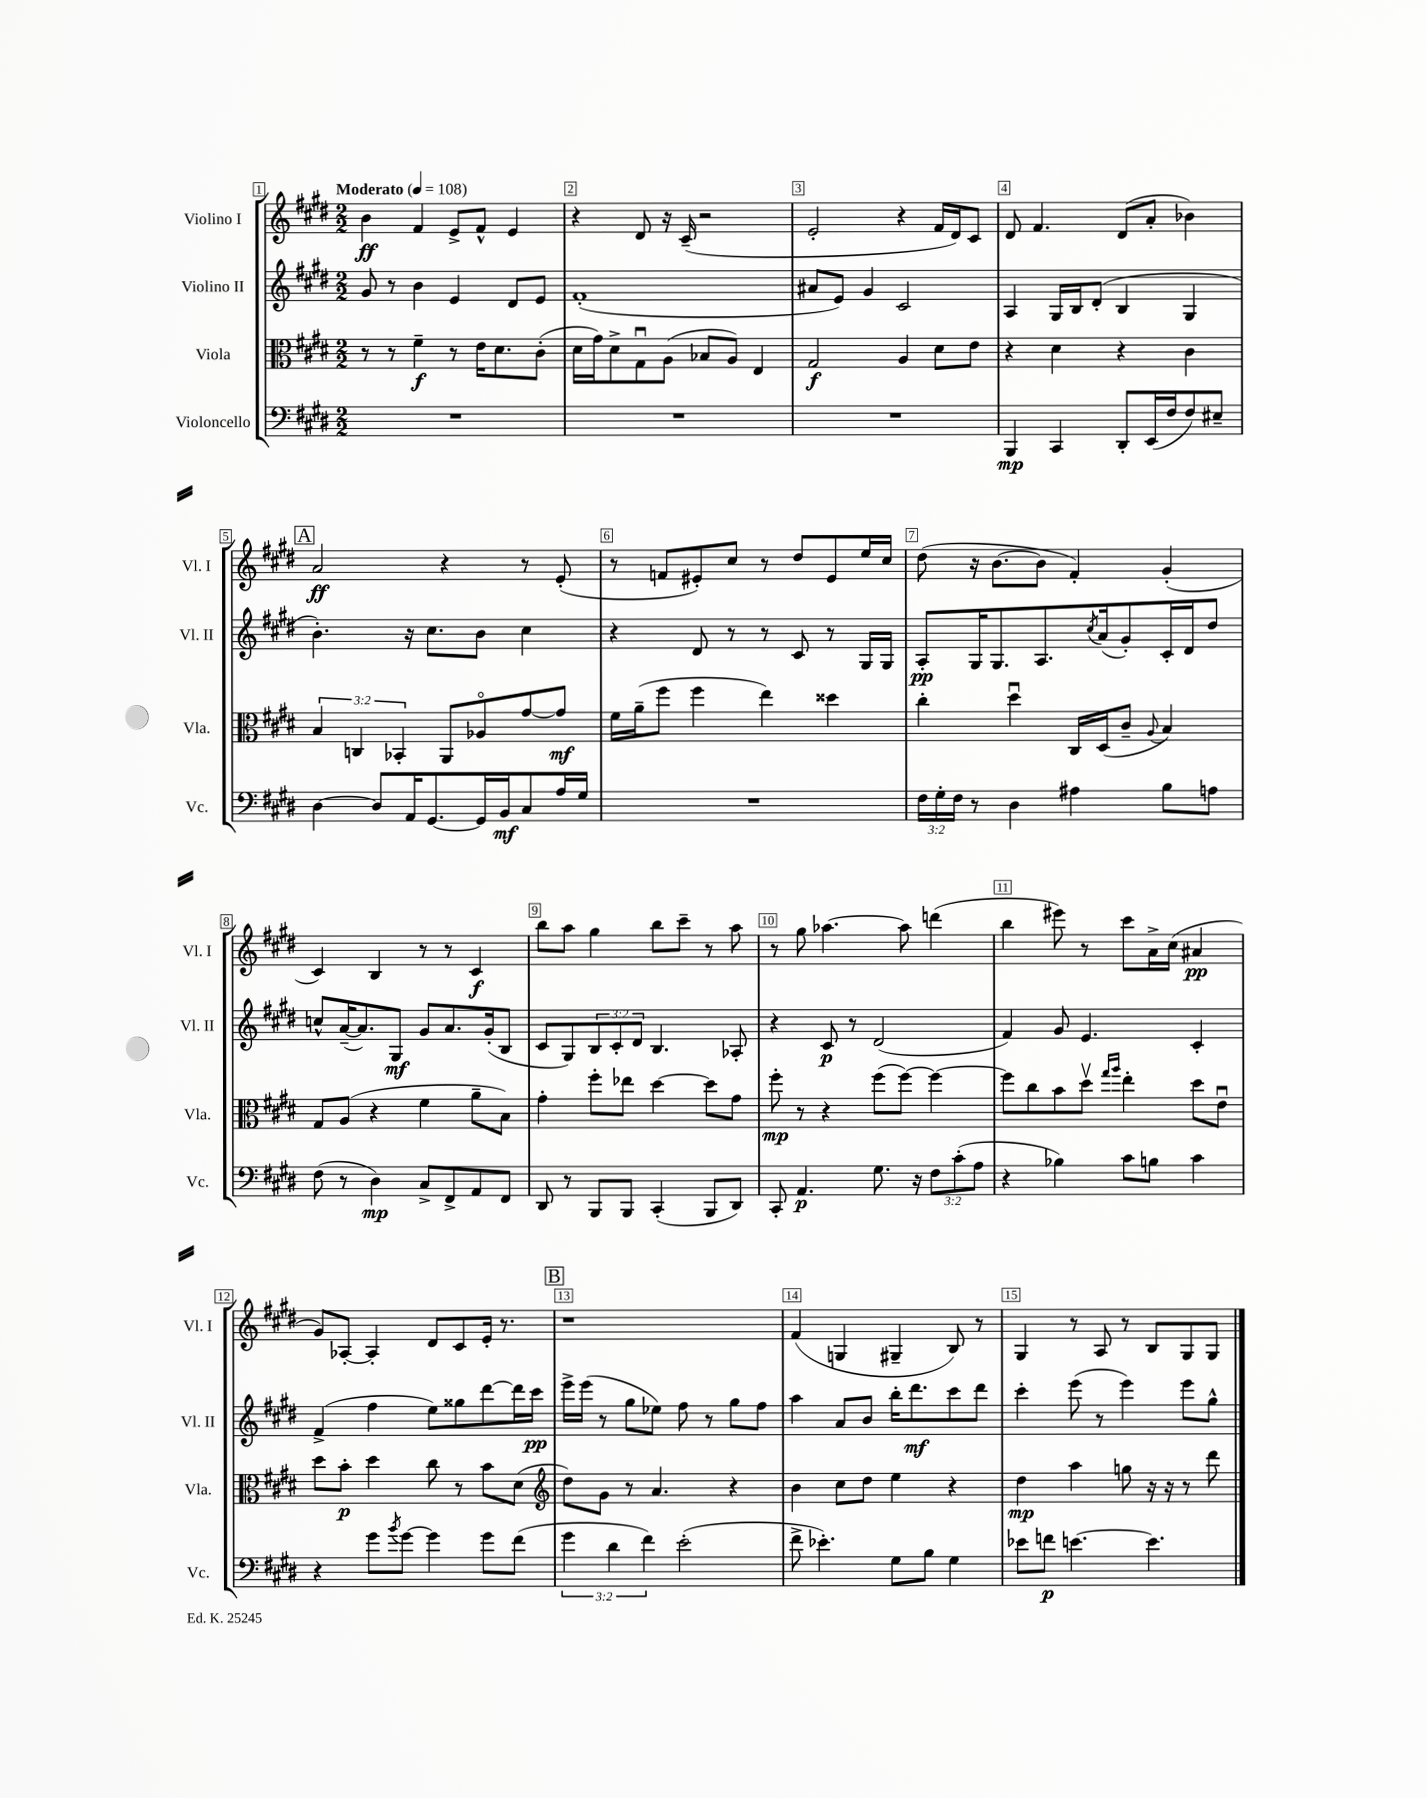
<<
\new StaffGroup <<
\new Staff = "s0" \with { instrumentName = "Violino I" shortInstrumentName = "Vl. I" } {
    \clef treble \key e \major \numericTimeSignature \time 2/2 \tempo "Moderato" 4 = 108
    b'4\ff fis'4 e'8-> fis'8-^ e'4 |
    r4 dis'8 r16 cis'16--( r2 |
    e'2-. r4 fis'16 dis'16) cis'8 |
    dis'8 fis'4. dis'8( a'8-. bes'4) |
    \mark \markup { \box "A" } a'2\ff r4 r8 e'8-.( |
    r8 f'8 eis'8-.) cis''8 r8 dis''8 eis'8 e''16 cis''16 |
    dis''8( r16 b'8.~ b'8 fis'4-.) gis'4-.( |
    cis'4) b4 r8 r8 cis'4\f |
    b''8 a''8 gis''4 b''8 cis'''8-- r8 a''8 |
    r8 gis''8 aes''4.~ aes''8 d'''4( |
    b''4 eis'''8) r8 cis'''8 a'16-> cis''16( ais'4\pp |
    gis'8) aes8~-. aes4-. dis'8 cis'8 e'16-. r8. |
    \mark \markup { \box "B" } r1 |
    fis'4( g4 gis4-- b8) r8 |
    gis4 r8 a8 r8 b8 gis8 gis8 \bar "|." |
}
\new Staff = "s1" \with { instrumentName = "Violino II" shortInstrumentName = "Vl. II" } {
    \clef treble \key e \major \numericTimeSignature \time 2/2 \override Staff.TupletNumber.text = #tuplet-number::calc-fraction-text
    gis'8 r8 b'4 e'4 dis'8 e'8 |
    fis'1-.( |
    ais'8 e'8) gis'4 cis'2 |
    a4 gis16 b16 dis'8-.( b4 gis4 |
    \mark \markup { \box "A" } b'4.-.) r16 cis''8. b'8 cis''4 |
    r4 dis'8 r8 r8 cis'8 r8 gis16 gis16 |
    a8-.\pp gis16 gis8. a8. \acciaccatura { cis''8 } a'16( gis'8-.) cis'16-. dis'16 dis''8 |
    c''8-^ a'16~--( a'8.) gis8\mf gis'8 a'8. gis'16-.( b8 |
    cis'8 gis8) \tuplet 3/2 { b8 cis'8-. dis'8 } b4. aes8-. |
    r4 cis'8\p r8 dis'2( |
    fis'4) gis'8 e'4. cis'4-. |
    fis'4->( fis''4 e''8) gisis''8 dis'''8~ dis'''16 cis'''16\pp |
    \mark \markup { \box "B" } e'''16-> e'''16( r8 gis''8 ees''8) fis''8 r8 gis''8 fis''8 |
    a''4 a'8 b'8 b''16-. dis'''8.\mf cis'''8 dis'''8 |
    cis'''4-. e'''8( r8 e'''4) e'''8 gis''8-^ \bar "|." |
}
\new Staff = "s2" \with { instrumentName = "Viola" shortInstrumentName = "Vla." } {
    \clef alto \key e \major \numericTimeSignature \time 2/2 \override Staff.TupletNumber.text = #tuplet-number::calc-fraction-text
    r8 r8 fis'4--\f r8 e'16 dis'8. cis'8-.( |
    dis'16 gis'16) dis'8-> gis8\downbow a8( bes8 a8) e4 |
    gis2\f a4 dis'8 e'8 |
    r4 dis'4 r4 cis'4 |
    \mark \markup { \box "A" } \tuplet 3/2 { b4 c4 bes,4-. } a,8 aes8\flageolet gis'8~ gis'8\mf |
    fis'16 a'16--( fis''8 fis''4 e''4) disis''4 |
    cis''4-. dis''4\downbow cis16 dis16( cis'8-- \appoggiatura { a8 } b4) |
    gis8 a8( r4 fis'4 a'8-- b8) |
    gis'4-. fis''8-. ees''8 dis''4~ dis''8 gis'8 |
    fis''8-.\mp r8 r4 fis''8( fis''8~) fis''4~ |
    fis''8 cis''8 b'8 dis''8\upbow \grace { gis''16 a''16 } e''4-. dis''8 e'8\downbow |
    dis''8 b'8-.\p dis''4 cis''8 r8 b'8 dis'8( |
    \mark \markup { \box "B" } \clef treble dis''8) gis'8 r8 a'4. r4 |
    b'4 cis''8 dis''8 e''4 r4 |
    dis''4\mp a''4 g''8 r16 r16 r8 dis'''8 \bar "|." |
}
\new Staff = "s3" \with { instrumentName = "Violoncello" shortInstrumentName = "Vc." } {
    \clef bass \key e \major \numericTimeSignature \time 2/2 \override Staff.TupletNumber.text = #tuplet-number::calc-fraction-text
    R1 |
    R1 |
    R1 |
    b,,4\mp cis,4 dis,8-. e,16( fis16 fis8) eis8-- |
    \mark \markup { \box "A" } dis4~ dis8 a,16 gis,8.~ gis,16 b,16\mf cis8 a16 gis16 |
    R1 |
    \tuplet 3/2 { fis16 gis16-. fis16 } r8 dis4 ais4 b8 a8 |
    fis8( r8 dis4\mp) cis8-> fis,8-> a,8 fis,8 |
    dis,8 r8 b,,8 b,,8 cis,4-.( b,,8 dis,8) |
    cis,8-. a,4.\p gis8. r16 \tuplet 3/2 { fis8 cis'8-.( a8 } |
    r4 bes4) cis'8 b8 cis'4 |
    r4 gis'8 \acciaccatura { b'8 } gis'8~ gis'4 gis'8 fis'8( |
    \mark \markup { \box "B" } \tuplet 3/2 { gis'4 dis'4 fis'4) } e'2-.( |
    fis'8-> ees'4.-.) gis8 b8 gis4 |
    ees'8 f'8\p e'4.~ e'4. \bar "|." |
}
>>
>>
\layout { \context { \Score \override BarNumber.break-visibility = ##(#f #t #t) barNumberVisibility = #all-bar-numbers-visible \override BarNumber.stencil = #(make-stencil-boxer 0.1 0.3 ly:text-interface::print) } }
